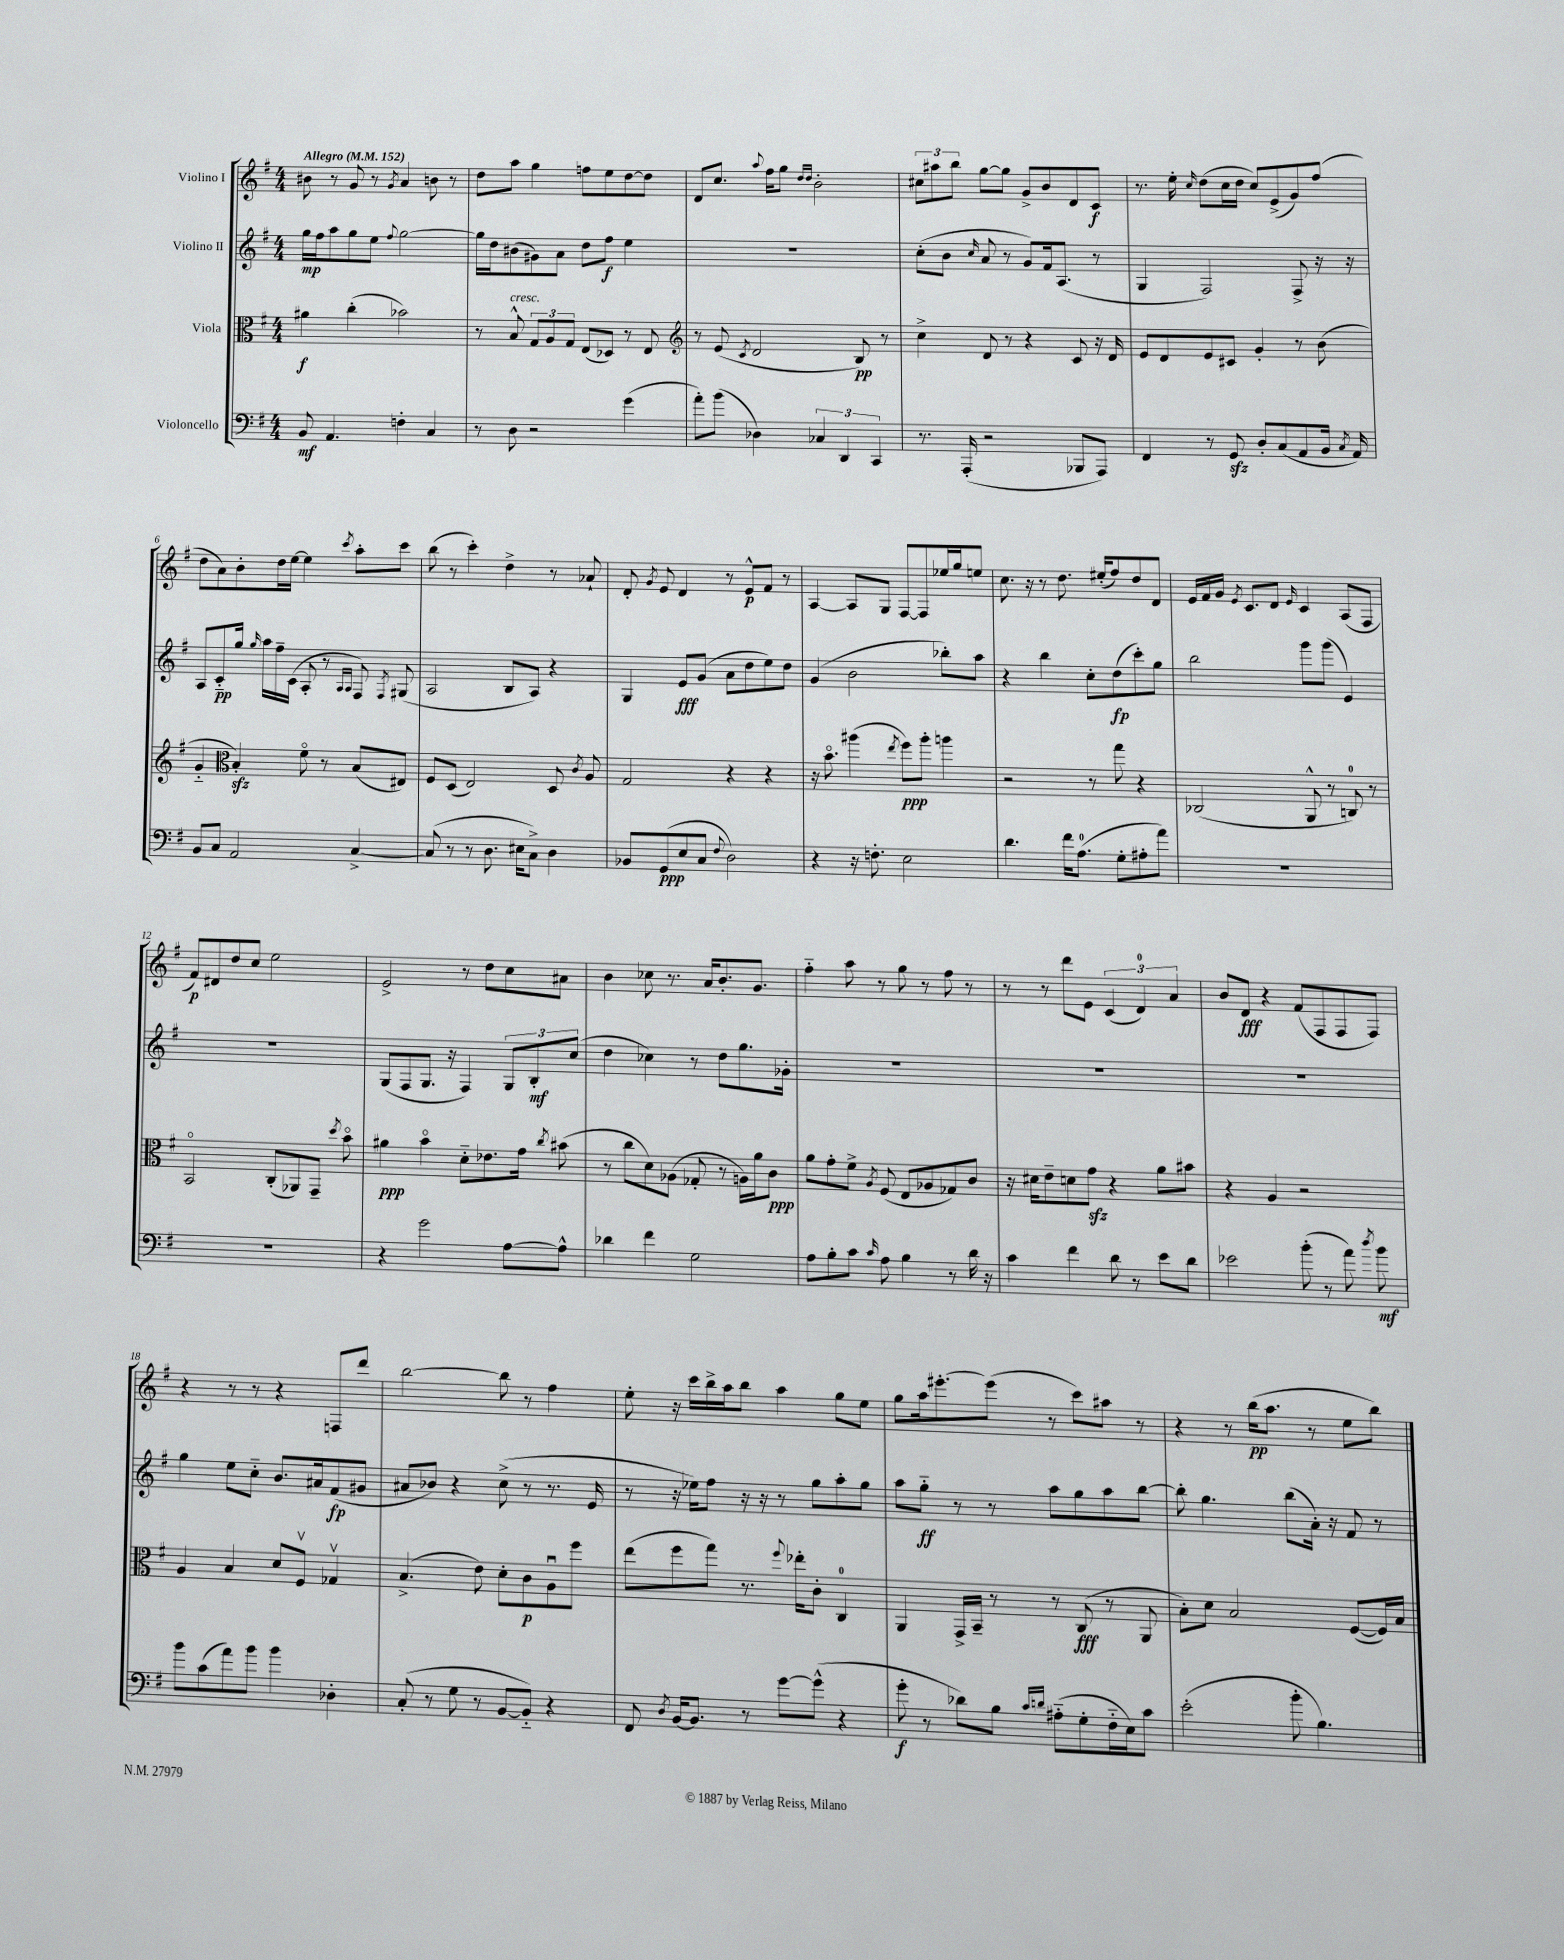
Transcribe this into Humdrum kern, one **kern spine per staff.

**kern	**dynam	**kern	**dynam	**kern	**dynam	**kern	**dynam
*part4	*part4	*part3	*part3	*part2	*part2	*part1	*part1
*staff4	*staff4	*staff3	*staff3	*staff2	*staff2	*staff1	*staff1
*I"Violoncello	*	*I"Viola	*	*I"Violino II	*	*I"Violino I	*
*clefF4	*	*clefC3	*	*clefG2	*	*clefG2	*
*k[f#]	*	*k[f#]	*	*k[f#]	*	*k[f#]	*
*M4/4	*	*M4/4	*	*M4/4	*	*M4/4	*
*MM152	*	*MM152	*	*MM152	*	*MM152	*
=1	=1	=1	=1	=1	=1	=1	=1
!	!	!	!	!	!	!LO:TX:a:B:t=Allegro	!
8BB/	mf	4a#X\	f	16gg\LL	mp	8b#X\	.
.	.	.	.	16ff#\J	.	.	.
4.AA/	.	.	.	8aa\	.	8r	.
.	.	(4cc'\	.	8gg\	.	8g/	.
.	.	.	.	8ee\J	.	8r	.
.	.	.	.	8qqff#/	.	8qg/	.
4Fn'\	.	2b-X\)	.	[2gg\	.	4a/	.
4C/	.	.	.	.	.	8bn\	.
.	.	.	.	.	.	8r	.
=2	=2	=2	=2	=2	=2	=2	=2
8r	.	8r	.	16gg\LL]	.	8dd\L	.
.	.	.	.	16dd\J	.	.	.
!	!	!LO:TX:a:i:t=cresc.	!	!	!	!	!
8D\	.	8B^^/	.	(8b#X\	.	8aa\J	.
2r	.	12G/L	.	8g#X\)	.	4gg\	.
.	.	12A/	.	.	.	.	.
.	.	.	.	8a\J	.	.	.
.	.	12G/J	.	.	.	.	.
.	.	(8E/L	.	8dd\L	.	8ffn\L	.
.	.	8D-X/J)	.	8ff#\J	f	8ee\	.
(4g\	.	8r	.	4ee\	.	[8dd\	.
.	.	8E/	.	.	.	8dd\J]	.
=3	=3	=3	=3	=3	=3	=3	=3
*	*	*clefG2	*	*	*	*	*
8a'\L)	.	8r	.	1r	.	8d/L	.
(8b\J	.	(8e/	.	.	.	8.cc/J	.
.	.	8qc/	.	.	.	.	.
4D-X\)	.	2d/	.	.	.	.	.
.	.	.	.	.	.	8qqaa/	.
.	.	.	.	.	.	16ff#\KL	.
.	.	.	.	.	.	8gg\J	.
.	.	.	.	.	.	16qqdd/LL	.
.	.	.	.	.	.	16qqdd/JJ	.
6C-X/	.	.	.	.	.	2b'\	.
6DD/	.	.	.	.	.	.	.
.	.	8B/)	pp	.	.	.	.
6CC/	.	.	.	.	.	.	.
.	.	8r	.	.	.	.	.
=4	=4	=4	=4	=4	=4	=4	=4
8.r	.	4cc^\	.	(8cc'\L	.	12cc#X\L	.
.	.	.	.	.	.	12aa#X\	.
.	.	.	.	8b\J	.	.	.
.	.	.	.	.	.	12bb\J	.
(16AAA'/	.	.	.	.	.	.	.
.	.	.	.	16qqcc/	.	.	.
2r	.	8d/	.	8a/	.	[8gg\L	.
.	.	8r	.	8r	.	8gg\J]	.
.	.	4r	.	8g/L)	.	8g^/L	.
.	.	.	.	16f#/k	.	8b/	.
.	.	.	.	(8.A/J	.	.	.
8BBB-X/L	.	8c/	.	.	.	8d/	.
8AAA/J)	.	16r	.	8r	.	8c/J	f
.	.	16d/	.	.	.	.	.
=5	=5	=5	=5	=5	=5	=5	=5
4FF#/	.	8e/L	.	4G/	.	8.r	.
.	.	8d/	.	.	.	.	.
.	.	.	.	.	.	16ee'\	.
.	.	.	.	.	.	16qqcc/	.
8r	.	8e/	.	2F#/)	.	(8dd\L	.
8GGzz/	.	8c#X/J	.	.	.	16cc\L	.
.	.	.	.	.	.	16dd\JJ	.
8D'/L	.	4g'/	.	.	.	8cc/L)	.
(8C/	.	.	.	.	.	(8e^/	.
8AA/	.	8r	.	8F#^/	.	8g/)	.
16BB/Jk	.	(8b\	.	16r	.	(8ff#/J	.
8qC/	.	.	.	.	.	.	.
16AA/)	.	.	.	16r	.	.	.
!!LO:LB:g=z
=6	=6	=6	=6	=6	=6	=6	=6
8BB/L	.	4g/	.	8A/L	.	8dd\L	.
8C/J	.	.	.	8c/	pp	8a\)	.
*	*	*clefC3	*	*	*	*	*
2AA/	.	4Bzz'/)	.	16gg/Jk	.	8b'\	.
.	.	.	.	16qqgg/	.	.	.
.	.	.	.	16aa\LL	.	.	.
.	.	.	.	16ff#~\	.	16dd\L	.
.	.	.	.	(16c\JJ	.	[16ee\JJ	.
.	.	8f#\	.	8A'/	.	4ee\]	.
.	.	8r	.	8r	.	.	.
.	.	.	.	16qqA/LL	.	.	.
.	.	.	.	16qqA/JJ	.	8qccc/	.
[4C^/	.	(8B/L	.	8F#/)	.	8aa'\L	.
.	.	.	.	8qF#/	.	.	.
.	.	8E#X/J)	.	(8G#X/	.	8ccc\J	.
=7	=7	=7	=7	=7	=7	=7	=7
(8C/]	.	8F#/L	.	2A/	.	(8bb\	.
8r	.	(8D/J	.	.	.	8r	.
8r	.	2E/)	.	.	.	4ccc'\)	.
8.D\	.	.	.	.	.	.	.
.	.	.	.	8B/L	.	4dd^\	.
16E#X\KL	.	.	.	.	.	.	.
8C^\J)	.	.	.	8A/J)	.	.	.
4D\	.	8D/	.	4r	.	8r	.
.	.	8qc/	.	.	.	.	.
.	.	8A/	.	.	.	8a-X`/	.
=8	=8	=8	=8	=8	=8	=8	=8
8BB-X/L	.	2G/	.	4G/	.	8d'/	.
.	.	.	.	.	.	8qg/	.
(8GG/	ppp	.	.	.	.	8e/	.
8E/	.	.	.	8e/L	fff	4d/	.
8C/J	.	.	.	(8g/J	.	.	.
8qqF#/	.	.	.	.	.	.	.
2D\)	.	4r	.	8a\L	.	8r	.
.	.	.	.	8dd\	.	8e^^/L	p
.	.	4r	.	8ee\)	.	8f#/J	.
.	.	.	.	8dd\J	.	8r	.
=9	=9	=9	=9	=9	=9	=9	=9
4r	.	16r	.	(4g/	.	[4A/	.
.	.	8.b\	.	.	.	.	.
16r	.	(4aa#X\	.	2b\	.	8A/L]	.
8.Fn'\	.	.	.	.	.	.	.
.	.	.	.	.	.	8G/J	.
.	.	8qee/	.	.	.	.	.
2E\	.	8ff#\L)	ppp	.	.	[8F#/L	.
.	.	8aa#'\J	.	.	.	8F#/]	.
.	.	4aan\	.	8bb-X'\L)	.	16ee-X/L	.
.	.	.	.	.	.	16gg/J	.
.	.	.	.	8aa\J	.	8een/J	.
=10	=10	=10	=10	=10	=10	=10	=10
4.d\	.	2r	.	4r	.	8.cc\	.
.	.	.	.	.	.	16r	.
.	.	.	.	4bb\	.	8r	.
16f#\KL	.	.	.	.	.	8.dd\	.
(8.A\J	.	.	.	.	.	.	.
.	.	8r	.	8cc'\L	.	.	.
.	.	.	.	.	.	(16ee#X'/KL	.
8G'\L	.	8gg\	.	(8dd\	fp	8ff#/)	.
8A#X'\	.	4r	.	8ccc'\)	.	8dd/	.
8a\J)	.	.	.	8gg\J	.	8d/J	.
=11	=11	=11	=11	=11	=11	=11	=11
1r	.	(2C-X/	.	2bb\	.	16e/LL	.
.	.	.	.	.	.	16f#/	.
.	.	.	.	.	.	16g/JJ	.
.	.	.	.	.	.	8qe/	.
.	.	.	.	.	.	8.c/L	.
.	.	.	.	.	.	8d/J	.
.	.	.	.	.	.	16qqe/	.
.	.	8AA^^/	.	8ggg\L	.	4c/	.
.	.	8r	.	(8ggg\J	.	.	.
.	.	8Cn/)	.	4e/)	.	(8A/L	.
.	.	8r	.	.	.	8F#/J	.
!!LO:LB:g=z
=12	=12	=12	=12	=12	=12	=12	=12
1r	.	2BB/	.	1r	.	8f#/L)	p
.	.	.	.	.	.	8d#X/	.
.	.	.	.	.	.	8dd/	.
.	.	.	.	.	.	8cc/J	.
.	.	(8C'/L	.	.	.	2ee\	.
.	.	8AA-X/)	.	.	.	.	.
.	.	8GG~/J	.	.	.	.	.
.	.	8qdd/	.	.	.	.	.
.	.	8b\	.	.	.	.	.
=13	=13	=13	=13	=13	=13	=13	=13
4r	.	4a#X\	ppp	(8G/L	.	2e^/	.
.	.	.	.	8F#/	.	.	.
2g\	.	4b\	.	8.G/J	.	.	.
.	.	.	.	16r	.	.	.
.	.	8d\L	.	4F#/)	.	8r	.
.	.	8.e-X\	.	.	.	8dd\L	.
[8A\L	.	.	.	12G/L	.	8cc\	.
.	.	16g\Jk	.	.	.	.	.
.	.	.	.	12B'/	mf	.	.
.	.	8qcc/	.	.	.	.	.
8A^^\J]	.	(8b#X\	.	.	.	8a#X\J	.
.	.	.	.	(12cc/J	.	.	.
=14	=14	=14	=14	=14	=14	=14	=14
4d-X\	.	8r	.	4dd\	.	4b\	.
.	.	8cc\L	.	.	.	.	.
4f#\	.	8d\)	.	4cc-X\)	.	8cc-X\	.
.	.	(8A-X\J	.	.	.	8.r	.
2G\	.	8G-X'/	.	8r	.	.	.
.	.	.	.	.	.	16a/KL	.
.	.	8r	.	8dd\L	.	8.b'/	.
.	.	16An\LL)	.	8.gg\	.	.	.
.	.	16a\J	.	.	.	8.g/J	.
.	.	8c\J	ppp	.	.	.	.
.	.	.	.	16g-X'\Jk	.	.	.
=15	=15	=15	=15	=15	=15	=15	=15
8A\L	.	8a\L	.	1r	.	4ff#\	.
8B'\	.	8g'\	.	.	.	.	.
8c\J	.	8f#^\J	.	.	.	8aa\	.
16qqc/	.	8qA/	.	.	.	.	.
8A\	.	(8F#/	.	.	.	8r	.
4B\	.	8E/L	.	.	.	8gg\	.
.	.	8A-X/	.	.	.	8r	.
8r	.	8G-X/)	.	.	.	8ff#\	.
16d\	.	8c/J	.	.	.	8r	.
16r	.	.	.	.	.	.	.
=16	=16	=16	=16	=16	=16	=16	=16
4c\	.	16r	.	1r	.	8r	.
.	.	16d#X\KL	.	.	.	.	.
.	.	8e~\	.	.	.	8r	.
4f#\	.	8dn\	.	.	.	8ddd\L	.
.	.	8gzz\J	.	.	.	8e\J	.
8d\	.	4r	.	.	.	(6c/	.
8r	.	.	.	.	.	.	.
.	.	.	.	.	.	6d/)	.
8e\L	.	8a\L	.	.	.	.	.
.	.	.	.	.	.	6a/	.
8d\J	.	8b#X\J	.	.	.	.	.
=17	=17	=17	=17	=17	=17	=17	=17
2e-X\	.	4r	.	1r	.	8b/L	.
.	.	.	.	.	.	8d/J	fff
.	.	4A/	.	.	.	4r	.
(8b'\	.	2r	.	.	.	(8f#/L	.
8r	.	.	.	.	.	8F#/	.
8a\)	.	.	.	.	.	8F#/	.
8qdd/	.	.	.	.	.	.	.
8b\	mf	.	.	.	.	8F#/J)	.
!!LO:LB:g=z
=18	=18	=18	=18	=18	=18	=18	=18
8b\L	.	4A/	.	4gg\	.	4r	.
(8c\	.	.	.	.	.	.	.
8a\)	.	4B/	.	8ee\L	.	8r	.
8b\J	.	.	.	8cc\J	.	8r	.
4b\	.	8d/L	.	8.b/L	.	4r	.
.	.	8F#v/J	.	.	.	.	.
.	.	.	.	16a#X/k	.	.	.
4D-X'\	.	4G-Xv/	.	(8f#/	fp	8Fn/L	.
.	.	.	.	8g#X/J	.	8ddd/J	.
=19	=19	=19	=19	=19	=19	=19	=19
(8C'/	.	(4.B^/	.	8a#X/L	.	[2bb\	.
8r	.	.	.	8b-X/J)	.	.	.
8G\	.	.	.	4r	.	.	.
8r	.	8e\)	.	.	.	.	.
[8BB/L	.	8d'\L	.	(8cc^\	.	8bb\]	.
8BB/J])	.	8c\	p	8r	.	8r	.
4r	.	8Au\	.	8.r	.	4ff#\	.
.	.	8ff#\J	.	.	.	.	.
.	.	.	.	16e/	.	.	.
=20	=20	=20	=20	=20	=20	=20	=20
8FF#/	.	(8ee\L	.	8r	.	8ee'\	.
8qD/	.	.	.	.	.	.	.
[16BB/KL	.	8ff#\	.	16r	.	16r	.
8.BB/J]	.	.	.	16ee-X\KL)	.	16ccc\LL	.
.	.	8gg\J)	.	8ff#\J	.	16bb^\	.
.	.	.	.	.	.	16aa\J	.
8r	.	8.r	.	16r	.	8bb\J	.
.	.	.	.	16r	.	.	.
[8g\L	.	.	.	8r	.	4aa\	.
.	.	8qqff#/	.	.	.	.	.
.	.	16ee-X'\KL	.	.	.	.	.
(8g^^\J]	.	8c'\J	.	8gg\L	.	.	.
4r	.	4C/	.	8aa'\	.	8gg\L	.
.	.	.	.	8gg\J	.	8ee\J	.
=21	=21	=21	=21	=21	=21	=21	=21
8g'\	f	4AA/	.	8aa\L	.	8gg\L	.
8r	.	.	.	8gg\J	ff	16aa\k	.
.	.	.	.	.	.	[8.eee#X'\	.
8d-X\L)	.	16GG^/LL	.	8r	.	.	.
.	.	16BB~/JJ	.	.	.	.	.
8B\J	.	8r	.	8r	.	(8eee#\J]	.
16qqc/LL	.	.	.	.	.	.	.
16qqdn/JJ	.	.	.	.	.	.	.
(8A#X\L	.	8r	.	8aa\L	.	8r	.
8G'\	.	(8C/	fff	8gg\	.	8ccc\L)	.
16F#\L	.	8r	.	8aa\	.	8aa#X\J	.
16E\J)	.	.	.	.	.	.	.
8c\J	.	8AA/	.	[8bb\J	.	8r	.
=22	=22	=22	=22	=22	=22	=22	=22
(2e'\	.	8B'\L)	.	8bb'\]	.	4r	.
.	.	8d\J	.	4.gg\	.	.	.
.	.	2B/	.	.	.	8r	.
.	.	.	.	.	.	(16bb\KL	pp
.	.	.	.	.	.	8.aa\J	.
8b'\	.	.	.	(8bb\L	.	.	.
4.B\)	.	.	.	16a'\Jk)	.	8r	.
.	.	.	.	16r	.	.	.
.	.	([8F#/L	.	8f#/	.	8ee\L	.
.	.	16F#/L])	.	8r	.	8bb\J)	.
.	.	16B/JJ	.	.	.	.	.
==	==	==	==	==	==	==	==
*-	*-	*-	*-	*-	*-	*-	*-
